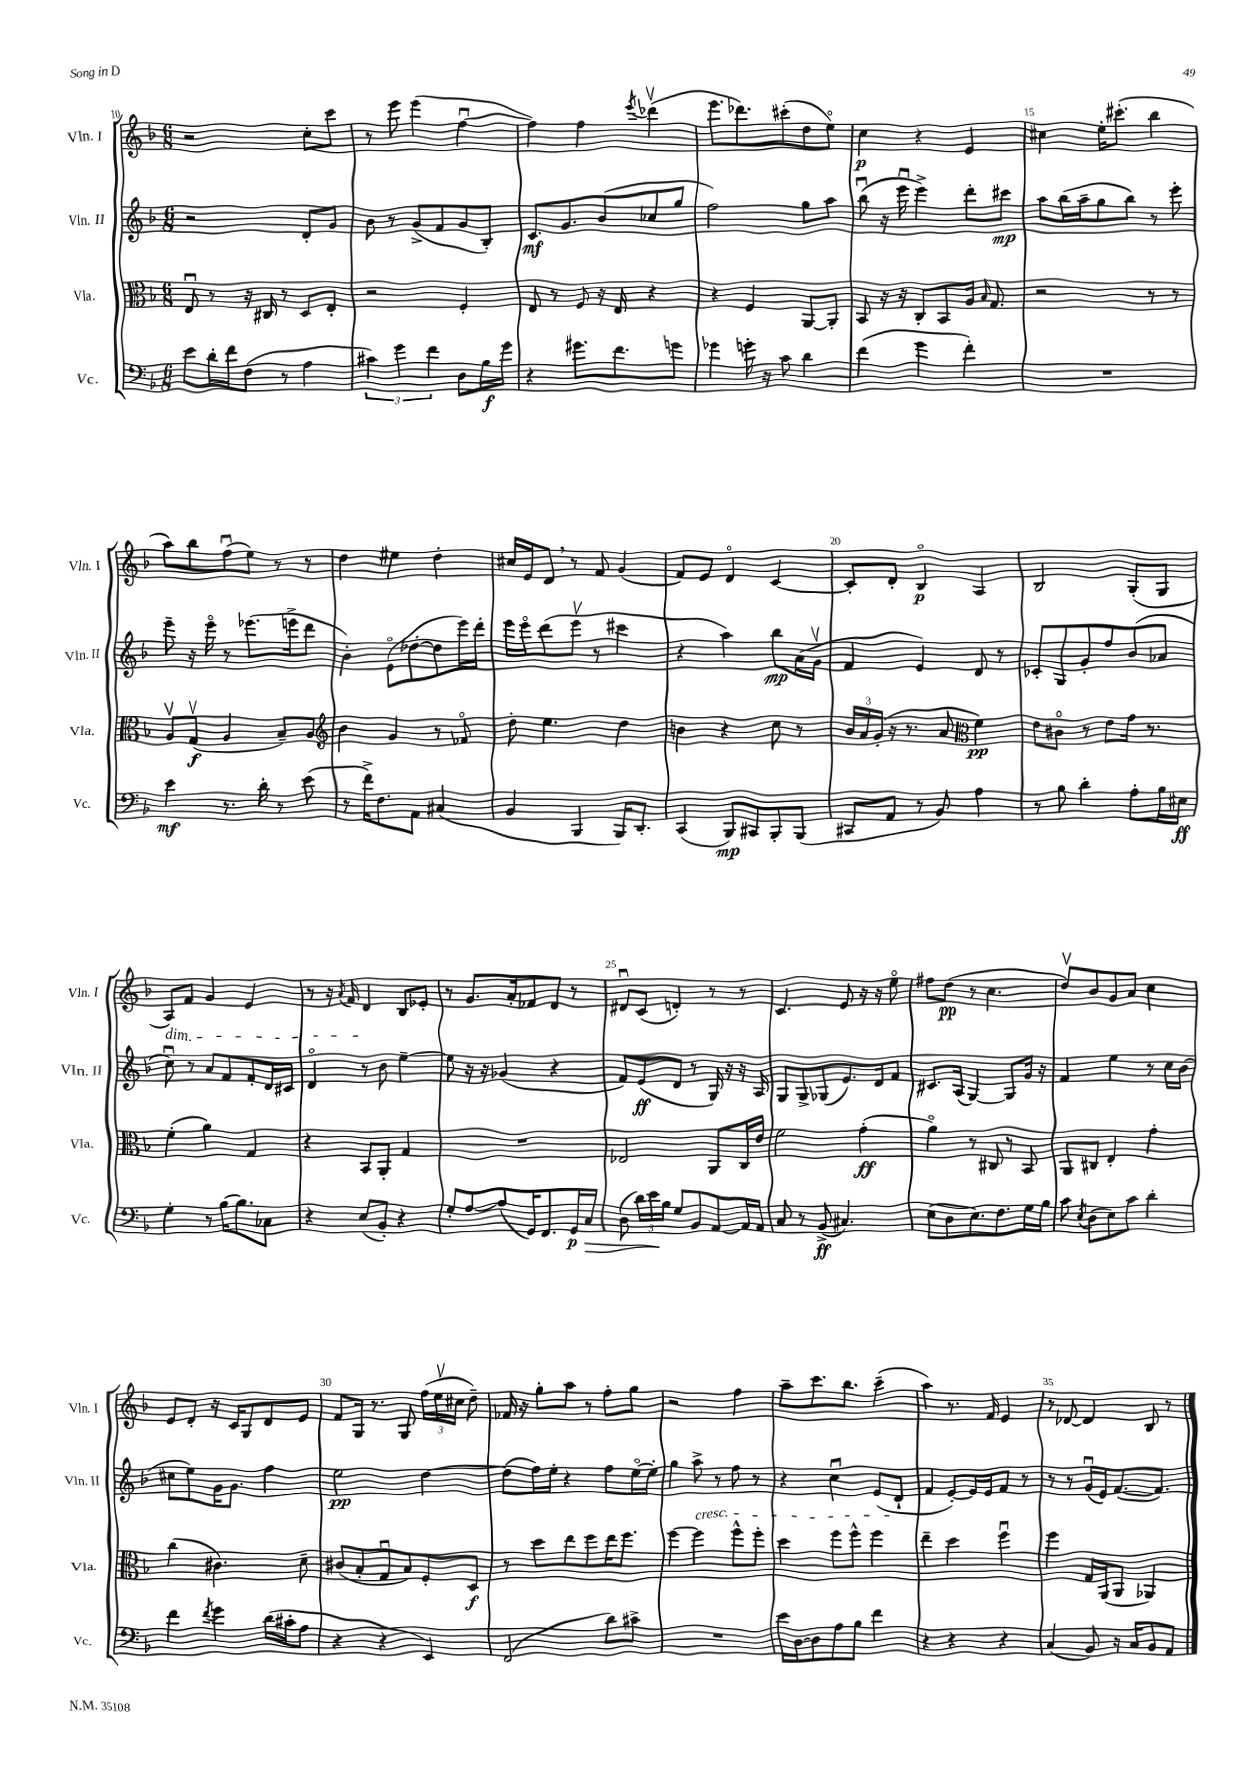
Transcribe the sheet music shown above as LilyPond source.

<<
\new StaffGroup <<
\new Staff = "s0" \with { instrumentName = "Vln. I" shortInstrumentName = "Vln. I" } {
    \clef treble \key f \major \numericTimeSignature \time 6/8
    \autoBeamOff r2 c''8[-. c'''8] |
    r8 e'''8 e'''4( f''4~\downbow |
    f''4) f''4 \acciaccatura { e'''8 } des'''4\upbow( |
    e'''8.[ des'''8.) cis'''8-.( d''8 e''8]\flageolet) |
    c''4\p r4 e'4 |
    cis''4 e''16[-. cis'''8.]-.( bes''4 |
    a''8[) bes''8 f''8\downbow( e''8]) r8 r8 |
    d''4 eis''4 d''4-. |
    cis''16[ e'16 d'8] \breathe r8 f'8 g'4( |
    f'8[) e'8] d'4\flageolet c'4~ |
    c'8[-. d'8]-. bes4\flageolet\p a4 |
    bes2 g8[-.( g8] |
    a8[\dim) f'8] g'4 e'4 |
    r8 r16 \acciaccatura { a'8 } f'16 d'4\! bes8[ ees'8]-. |
    r8 g'8.[ a'16-. fes'8 d'8] r8 |
    dis'8[\downbow c'8]( d'4-.) r8 r8 |
    c'4. e'8 r16 r16 e''8\flageolet |
    fis''8[ d''8]\pp( r8 c''4. |
    d''8[\upbow) bes'8 g'8 a'8] c''4 |
    e'8[ d'8]-. r16 c'16[ g8 d'8 e'8] |
    f'8[ g16] r8. g8 \tuplet 3/2 { f''16[( e''16\upbow cis''16] } d''8--) |
    fes'16 r16 g''8[-. a''8] r8 f''8[-. g''8] |
    r2 f''4 |
    a''8[-- c'''8. bes''8.] c'''4--( |
    a''4) r8. f'16 e'4 |
    r8 des'8~ des'4 bes8 r8 \bar "|." |
}
\new Staff = "s1" \with { instrumentName = "Vln. II" shortInstrumentName = "Vln. II" } {
    \clef treble \key f \major \numericTimeSignature \time 6/8
    \autoBeamOff r2 d'8[-. g'8] |
    bes'8 r8 g'8[->( f'8 g'8 bes8]-.) |
    c'8.[\mf g'8. bes'8( ces''8 g''8] |
    f''2) g''8[ a''8] |
    bes''8\downbow( r16 e'''16\downbow e'''4->) d'''8[-. cis'''8]\mp |
    a''8[ bes''16( a''16-- g''8 bes''8]) r8 e'''8-. |
    e'''8-- r16 e'''16\flageolet r8 ees'''8.[( e'''16-> d'''8] |
    bes'4-.) e'8[\flageolet( des''8~-. des''8 e'''16) d'''16]-. |
    e'''16[ e'''16\flageolet d'''8( e'''8]\upbow r8 cis'''4 |
    r4 a''4) bes''8[\mp a'16( g'16]\upbow |
    f'4 e'4) d'8 r8 |
    ces'8[-. g8 g'8-. f''8 bes'8( aes'8] |
    c''8\downbow) r8 a'8[ f'8 f'8-. d'16 cis'16] |
    d'4\flageolet r8 bes'8 e''4~-- |
    e''8 r16 r16 ges'4( r4 |
    f'8[) e'8\ff( d'8] r8 g16) r16 r16 a16 |
    g8[ g8-> ges8( e'8.) d'16 f'8] |
    cis'8.[ a16]( g4~) g8[ g'16] r16 |
    f'4 e''4 r8 c''16[ bes'16]( |
    cis''8[ e''8) g'16 g'8.] f''4 |
    e''2\pp d''4~ |
    d''8[( f''16) e''16]-. r4 f''8[ e''16~\flageolet e''16]-. |
    g''4 a''8->\cresc r8 f''8 r8 |
    r4 c''4\downbow e'8[( d'8]-!\! |
    f'4 e'8[~-.) e'16 e'16 f'8] r8 |
    r8 r8 g'16[\downbow( e'16) f'8.~( f'8.]) \bar "|." |
}
\new Staff = "s2" \with { instrumentName = "Vla." shortInstrumentName = "Vla." } {
    \clef alto \key f \major \numericTimeSignature \time 6/8
    \autoBeamOff e8\downbow r8 r16 cis16 r8 d8[ e8]-. |
    r2 f4-. |
    e8 r8 f8 r16 e16 r4 |
    r4 f4 a,8[~ a,8]-. |
    bes,8 r16 r16 c8[-. bes,8 a16] \grace { bes16 } g8. |
    r2 r8 r8 |
    a8[\upbow g8]\upbow\f( a4 bes8[--) a8] |
    \clef treble bes'4 g'4 r8 fes'8\flageolet |
    d''8-. e''4. d''4 |
    b'4 r4 c''8 r8 |
    \tuplet 3/2 { bes'16[ a'16 g'16]-.( } r16 r8. a'8 \clef alto f'4\pp) |
    e'8[ cis'8]\flageolet r8 e'8[ g'16] r8. |
    f'4-.( a'4) g4 |
    r4 bes,8[ a,8]-. g4 |
    R2. |
    ees2 a,8[ c16 e'16] |
    f'2 g'4-.\ff( |
    a'4\flageolet) r8 cis8 r8 bes,8 |
    a,8[ cis8] e4-. g'4-. |
    c''4( cis'4.) d'8-- |
    cis'8[( bes8-. g8\downbow bes8) f8-. d8]\f |
    r8 d''8[ e''8 f''8 e''16 f''8.] |
    f''4~ f''4 f''8[-^ f''8]-. |
    d''4 f''8[ f''8]-^ f''4 |
    e''4-- d''4 f''4\downbow |
    f''4 g16[ a,16( a,8] aes,4) \bar "|." |
}
\new Staff = "s3" \with { instrumentName = "Vc." shortInstrumentName = "Vc." } {
    \clef bass \key f \major \numericTimeSignature \time 6/8
    \autoBeamOff e'8[ d'16-. f'16 f8]( r8 a4 |
    \tuplet 3/2 { cis'4) g'4 f'4 } d8[ bes16\f g'16] |
    r4 gis'8.[ f'8. g'8] |
    ges'4 g'16-. r16 c'8 d'4 |
    f'4( g'4 f'4-.) |
    R2. |
    e'4\mf r8. d'16-. r8 e'8( |
    r8 f'16[->) f8. a,8] cis4( |
    bes,4 bes,,4 bes,,16[) d,8.]-. |
    c,4( bes,,8[\mp) cis,8 bes,,8-. bes,,8]( |
    cis,8[ a,8] r8 bes,8) a4 |
    r8 bes8 d'4-. a8[-. bes16 eis16]\ff |
    g4-. r8 bes16[~ bes8. ces8] |
    r4 e8[( bes,8]-.) r4 |
    g8[-. a8~ a8( g,16) f,8. g,16\p c16]\> |
    d8( \tuplet 3/2 { d'16[) e'16\! bes16] } g8[ bes,8 a,8~ a,16 a,16] |
    c8 r8 bes,8->\ff( cis4.) |
    e8[( d8 e8.) f8. g16 bes16] |
    c'8 \acciaccatura { e8 } d8[( e8) c'8] d'4-. |
    f'4 \acciaccatura { f'8 } g'4 d'16[( cis'16-. a8] |
    r4 r4 e,4) |
    f,2( d'8[) cis'8]-> |
    R2. |
    e'16[ d16~ d8 a8 bes8] f'4 |
    r4 r4 r4 |
    c4( bes,8) r16 c16[ bes,8 a,8] \bar "|." |
}
>>
>>
\layout { \context { \Score currentBarNumber = #10 \override BarNumber.break-visibility = ##(#f #t #t) barNumberVisibility = #(every-nth-bar-number-visible 5) } }
